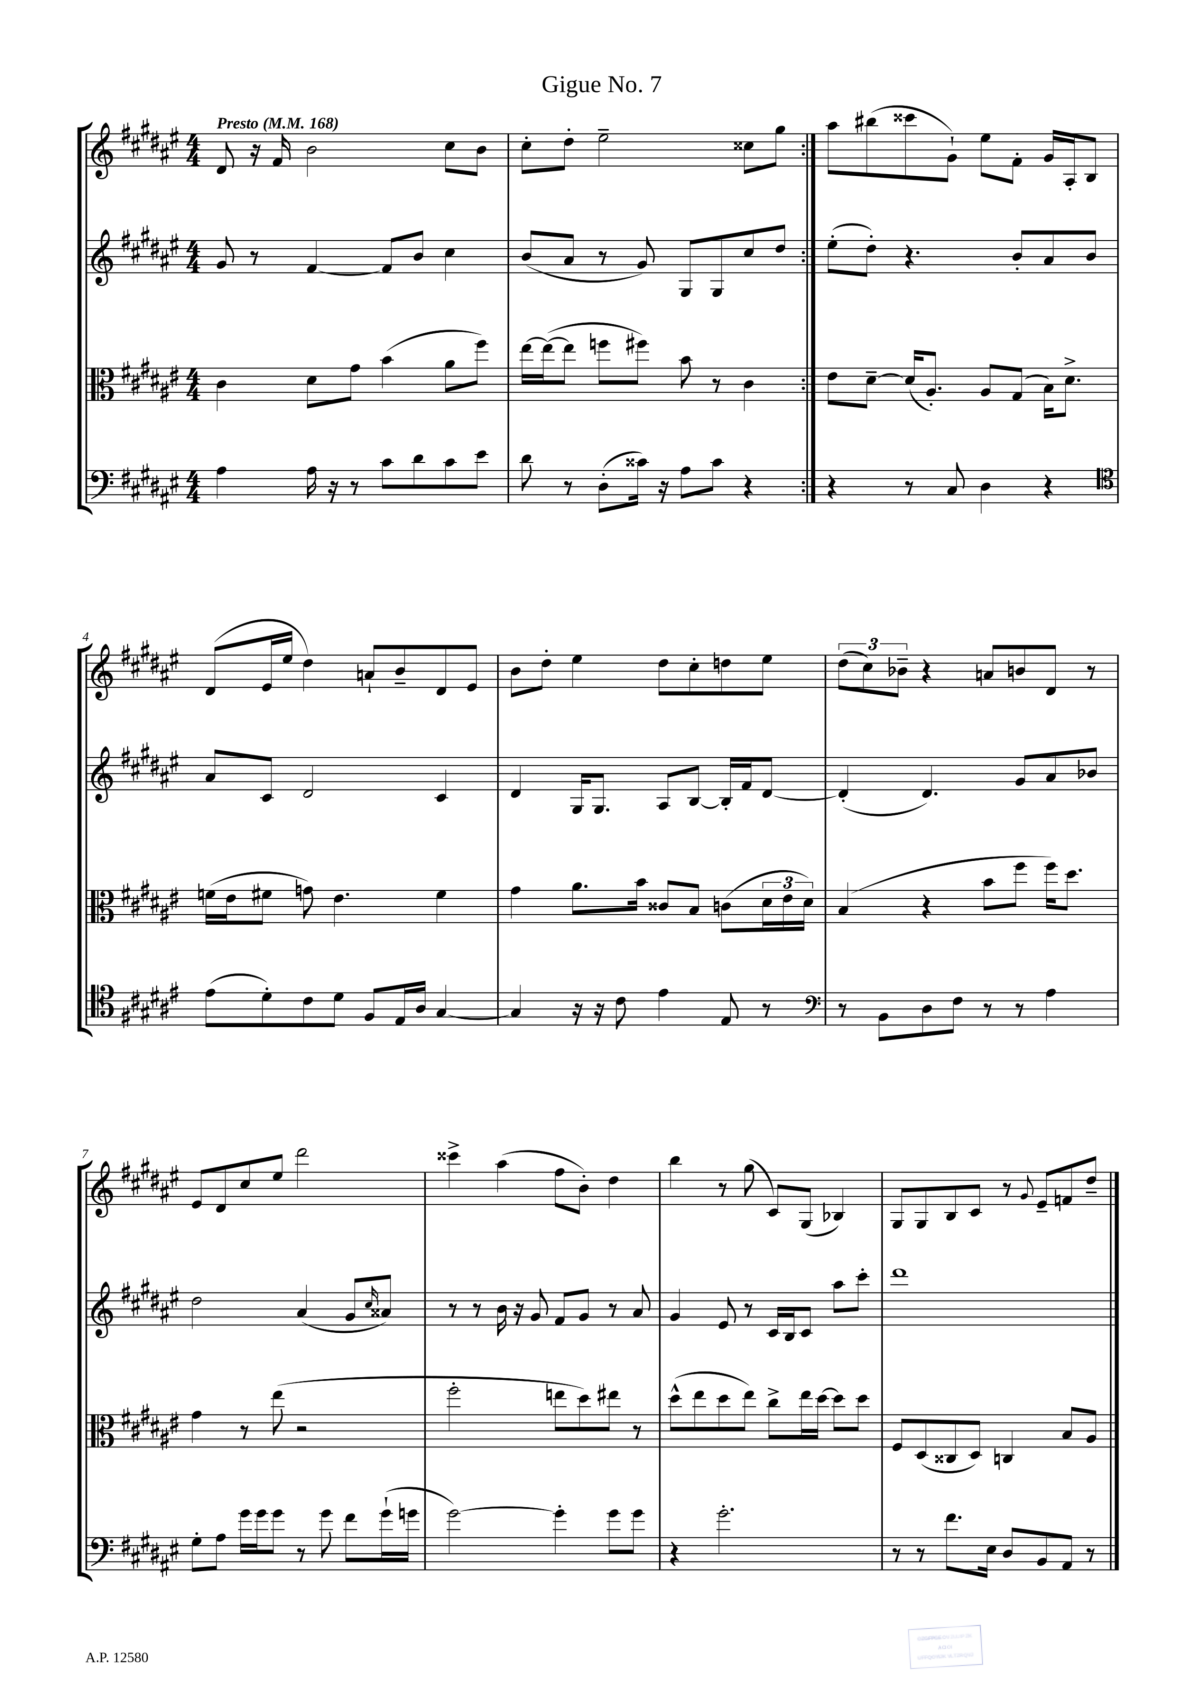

**kern	**kern	**kern	**kern
*staff4	*staff3	*staff2	*staff1
*clefF4	*clefC3	*clefG2	*clefG2
*k[f#c#g#d#a#e#]	*k[f#c#g#d#a#e#]	*k[f#c#g#d#a#e#]	*k[f#c#g#d#a#e#]
*M4/4	*M4/4	*M4/4	*M4/4
*MM168	*MM168	*MM168	*MM168
4A#\	4c#\	8g#/	8d#/
.	.	8r	16r
.	.	.	16f#/
16A#\	8d#\L	[4f#/	2b\
16r	.	.	.
8r	8g#\J	.	.
8c#\L	(4b\	8f#/]L	.
8d#\	.	8b/J	.
8c#\	8a#\L	4cc#\	8cc#\L
8e#\J	8ff#\J)	.	8b\J
=	=	=	=
8d#\	[16ee#\LL	(8b/L	8cc#'\L
.	(16ee#\_J	.	.
8r	8ee#\]J	8a#/J	8dd#'\J
(8D#'\L	8ff\L	8r	2ee#~\
16c##\Jk)	8ff#\J)	8g#/)	.
16r	.	.	.
8A#\L	8b\	8G#/L	.
8c##\J	8r	8G#/	.
4r	4c#\	8cc#/	8cc##\L
.	.	8dd#/J	8gg#\J
=:|!	=:|!	=:|!	=:|!
4r	8e#\L	(8ee#'\L	8aa#\L
.	[8d#~\J	8dd#'\J)	(8bb#\
8r	(16d#/]LK	4.r	8ccc##\
.	8.A#'/J)	.	.
8C#/	.	.	8g#`\J)
4D#\	8A#/L	.	8ee#\L
.	(8G#/J	8b'/L	8f#'\J
4r	16B\LK)	8a#/	16g#/LL
.	8.d#^\J	.	16A#'/J
.	.	8b/J	8B/J
=	=	=	=
*clefC4	*	*	*
(8e#\L	(16f\LL	8a#/L	(8d#/L
.	16e#\J	.	.
8d#'\)	8f#\J	8c#/J	16e#/L
.	.	.	16ee#/JJ
8c#\	8g\)	2d#/	4dd#\)
8d#\J	4.e#\	.	.
8F#/L	.	.	8a`/L
16E#/L	.	.	8b~/
16A#/JJ	.	.	.
[4G#/	4f#\	4c#/	8d#/
.	.	.	8e#/J
=	=	=	=
4G#/]	4g#\	4d#/	8b\L
.	.	.	8dd#'\J
16r	8.a#\L	16G#/LK	4ee#\
16r	.	8.G#/J	.
8c#\	.	.	.
.	16b\Jk	.	.
4e#\	8c##/L	8A#/L	8dd#\L
.	8B/J	[8B/J	8cc#'\
8E#/	(8c\L	16B'/]LL	8dd\
.	.	16f#/J	.
8r	24d#\L	[8d#/J	8ee#\J
.	24e#\	.	.
.	24d#\JJ)	.	.
=	=	=	=
*clefF4	*	*	*
8r	(4B/	(4d#'/]	(12dd#\L
.	.	.	12cc#\)
8BB\L	.	.	.
.	.	.	12b-~\J
8D#\	4r	4.d#/)	4r
8F#\J	.	.	.
8r	8b\L	.	8a/L
8r	8ff#\J	8g#/L	8b/
4A#\	16ff#\LK)	8a#/	8d#/J
.	8.dd#\J	.	.
.	.	8b-/J	8r
=	=	=	=
8G#'\L	4g#\	2dd#\	8e#/L
8A#\J	.	.	8d#/
16g#\LL	8r	.	8cc#/
16g#\J	.	.	.
8g#\J	(8ee#\	.	8ee#/J
8r	2r	(4a#/	2ddd#\
8g#\	.	.	.
8f#\L	.	8g#/L	.
.	.	16qqcc#/	.
(16g#`\L	.	8a##/J)	.
16g\JJ	.	.	.
=	=	=	=
[2g#\)	2ff#'\	8r	4ccc##^\
.	.	8r	.
.	.	16b\	(4aa#\
.	.	16r	.
.	.	8g#/	.
4g#'\]	8ee\L	8f#/L	8ff#\L
.	8dd#\)	8g#/J	8b'\J)
8g#\L	8ee#\J	8r	4dd#\
8g#\J	8r	8a#/	.
=	=	=	=
4r	(8dd#^^\L	4g#/	4bb\
.	8ee#\	.	.
2.g#'\	8dd#\	8e#/	8r
.	8ee#\J)	8r	(8gg#\
.	8cc#^\L	16c#/LL	8c#/L)
.	.	16B/J	.
.	16ee#\L	8c#/J	(8G#/J
.	[16dd#\JJ	.	.
.	8dd#\]L	8aa#\L	4B-/)
.	8dd#\J	8ccc#'\J	.
=	=	=	=
8r	8F#/L	1ddd#	8G#/L
8r	(8D#/	.	8G#/
8.f#\L	8C##/	.	8B/
.	8D#/J)	.	8c#/J
16E#\Jk	.	.	.
8D#/L	4C/	.	8r
.	.	.	8qqg#/
8BB/	.	.	8e#~/L
8AA#/J	8B/L	.	8f/
8r	8A#/J	.	8dd#~/J
==	==	==	==
*-	*-	*-	*-
